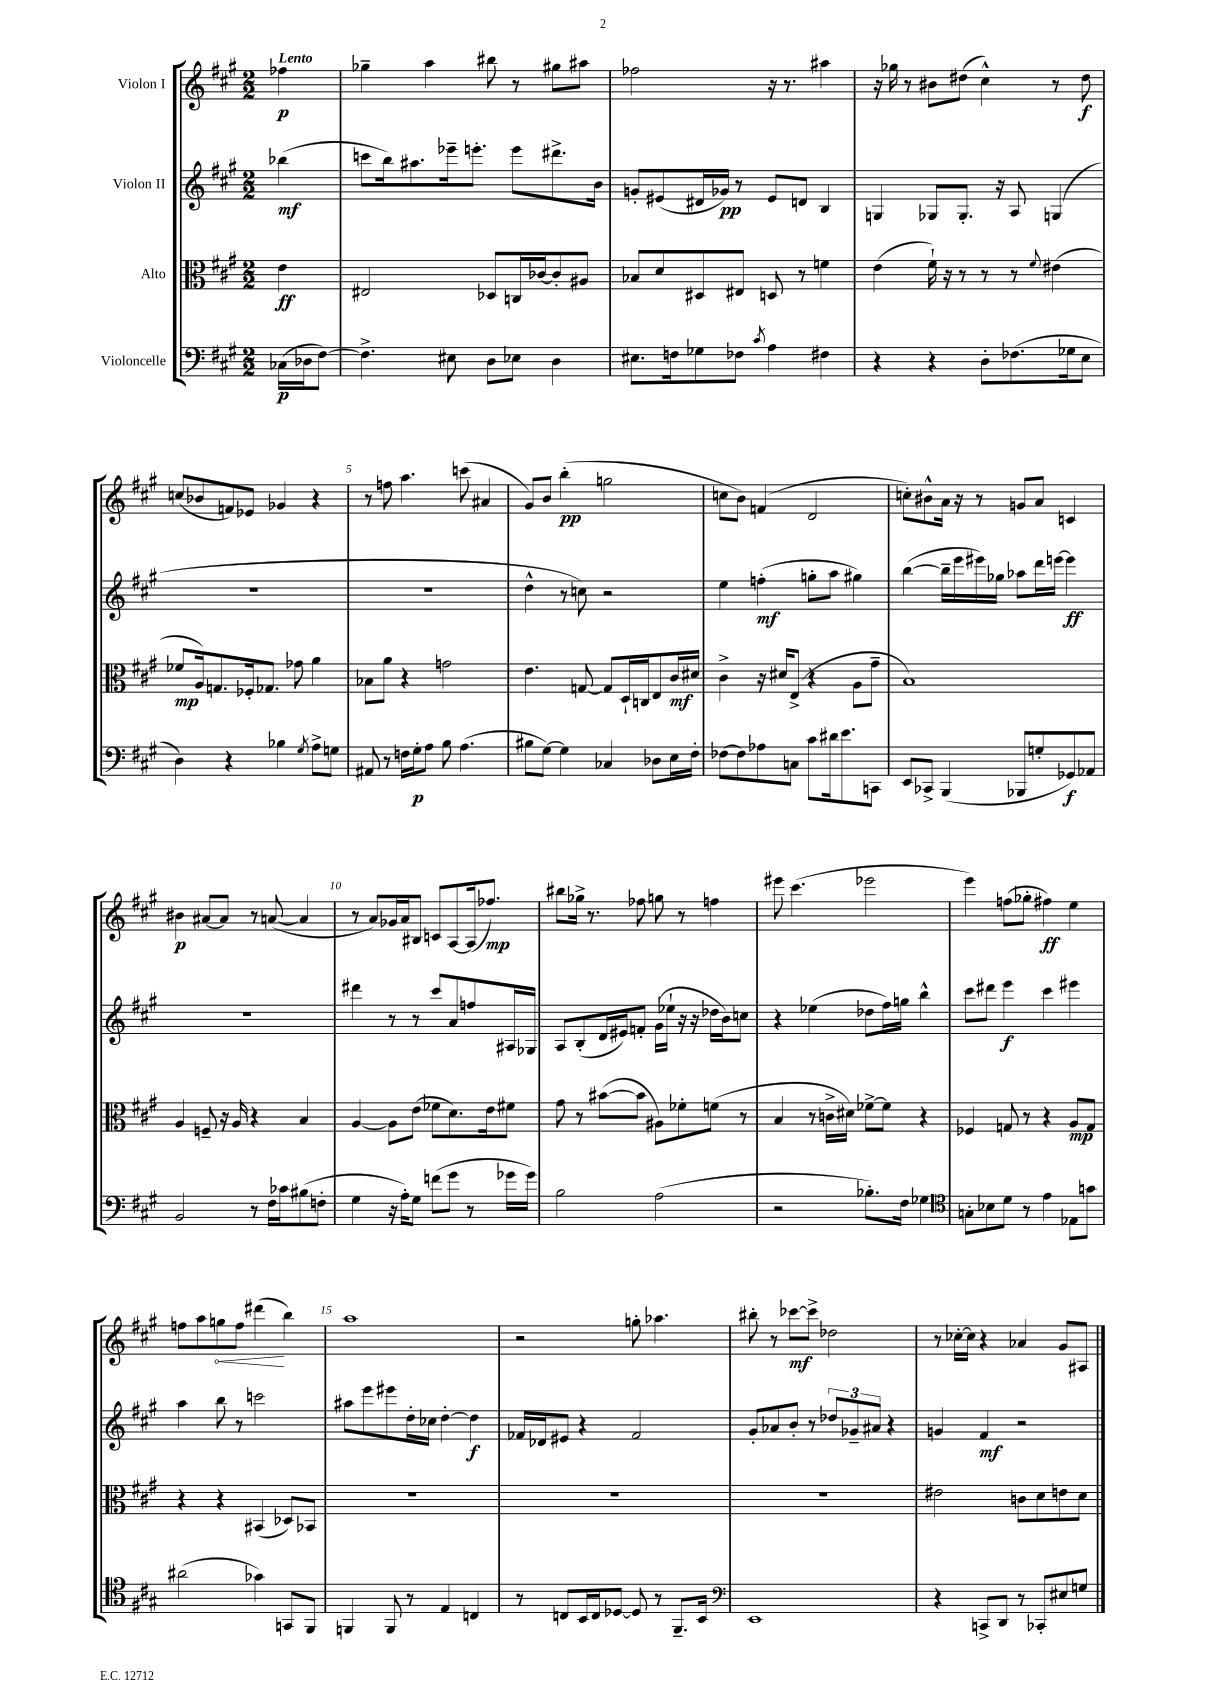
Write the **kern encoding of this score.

**kern	**dynam	**kern	**dynam	**kern	**dynam	**kern	**dynam
*part4	*part4	*part3	*part3	*part2	*part2	*part1	*part1
*staff4	*staff4	*staff3	*staff3	*staff2	*staff2	*staff1	*staff1
*I"Violoncelle	*	*I"Alto	*	*I"Violon II	*	*I"Violon I	*
*clefF4	*	*clefC3	*	*clefG2	*	*clefG2	*
*k[f#c#g#]	*	*k[f#c#g#]	*	*k[f#c#g#]	*	*k[f#c#g#]	*
*M2/2	*	*M2/2	*	*M2/2	*	*M2/2	*
=	=	=	=	=	=	=	=
!	!	!	!	!	!	!LO:TX:a:B:t=Lento	!
(16C-X\LL	p	4e\	ff	(4bb-X\	mf	4ff-X\	p
16D-X\J	.	.	.	.	.	.	.
[8F#\J)	.	.	.	.	.	.	.
=1	=1	=1	=1	=1	=1	=1	=1
4.F#^\]	.	2E#X/	.	8cccn\L	.	4gg-X~\	.
.	.	.	.	16bb\k)	.	.	.
.	.	.	.	8.aa#X\	.	.	.
.	.	.	.	.	.	4aa\	.
8E#X\	.	.	.	16eee-X~\k	.	.	.
.	.	.	.	8.eeen'\J	.	.	.
8D\L	.	8D-X/L	.	.	.	8bb#X\	.
8E-X\J	.	16Cn/L	.	8eee\L	.	8r	.
.	.	[16c-X/J	.	.	.	.	.
4D\	.	8c-'/]	.	8.ddd#X^\	.	8gg#X\L	.
.	.	8A#X/J	.	.	.	8aa#X\J	.
.	.	.	.	16b\Jk	.	.	.
=2	=2	=2	=2	=2	=2	=2	=2
8.E#X\L	.	8B-X/L	.	8gn'/L	.	2ff-X\	.
.	.	8d/	.	(8e#X/	.	.	.
16Fn\k	.	.	.	.	.	.	.
8G-X\	.	8D#X/	.	16d#X/L	.	.	.
.	.	.	.	16g-X/JJ)	pp	.	.
8F-X\J	.	8E#X/J	.	8r	.	.	.
8qc#/	.	.	.	.	.	.	.
4A\	.	8Dn/	.	8e#/L	.	16r	.
.	.	.	.	.	.	8.r	.
.	.	8r	.	8dn/J	.	.	.
4F#X\	.	4fn\	.	4B/	.	4aa#X\	.
=3	=3	=3	=3	=3	=3	=3	=3
4r	.	(4e\	.	4Gn/	.	16r	.
.	.	.	.	.	.	16gg-X\	.
.	.	.	.	.	.	8r	.
4r	.	16f#`\)	.	8G-X/L	.	8b#X\L	.
.	.	16r	.	.	.	.	.
.	.	8r	.	8.G-'/J	.	(8dd#X\J	.
8D'\L	.	8r	.	.	.	4cc#^^\)	.
.	.	.	.	16r	.	.	.
(8.F-X\	.	8r	.	8A/	.	.	.
.	.	8qqf#/	.	.	.	.	.
.	.	(4e#X\	.	(4Gn/	.	8r	.
16G-X\k	.	.	.	.	.	.	.
8E\J	.	.	.	.	.	8dd#\	f
!!LO:LB:g=z
=4	=4	=4	=4	=4	=4	=4	=4
4D\)	.	8f-X/L	mp	1r	.	(8ccn/L	.
.	.	16A/k)	.	.	.	8b-X/	.
.	.	8.Gn/	.	.	.	.	.
4r	.	.	.	.	.	8fn/)	.
.	.	16F-X'/k	.	.	.	8e-X/J	.
.	.	8.G-X/J	.	.	.	.	.
4B-X\	.	.	.	.	.	4g-X/	.
.	.	8g-X\	.	.	.	.	.
8qG#/	.	.	.	.	.	.	.
8A^\L	.	4a\	.	.	.	4r	.
8Gn\J	.	.	.	.	.	.	.
=5	=5	=5	=5	=5	=5	=5	=5
8AA#X/	.	8B-X\L	.	1r	.	8r	.
8r	.	8a\J	.	.	.	8ffn\	.
16Fn\LL	.	4r	.	.	.	4.aa\	.
16G#'\J	p	.	.	.	.	.	.
8A\J	.	.	.	.	.	.	.
8B\	.	2gn\	.	.	.	.	.
(4.A\	.	.	.	.	.	(8cccn\	.
.	.	.	.	.	.	4a#X/	.
=6	=6	=6	=6	=6	=6	=6	=6
8B#X\L	.	4.e\	.	4dd^^\	.	8g#/L)	.
[8G#\J)	.	.	.	.	.	8b/J	.
4G#\]	.	.	.	8r	.	(4bb'\	pp
.	.	[8Gn/	.	8ccn\)	.	.	.
4C-X/	.	8G/L]	.	2r	.	2ggn\	.
.	.	16D`/L	.	.	.	.	.
.	.	16Cn/J	.	.	.	.	.
8D-X\L	.	8E/	.	.	.	.	.
16E\L	.	16c#/L	mf	.	.	.	.
16F#'\JJ	.	16d#X/JJ	.	.	.	.	.
=7	=7	=7	=7	=7	=7	=7	=7
[8F-X\L	.	4c#^\	.	4ee\	.	8ccn\L	.
8F-\]	.	.	.	.	.	8b\J)	.
8A-X\	.	16r	.	(4ffn'\	mf	(4fn/	.
.	.	16d#X/KL	.	.	.	.	.
8Cn\J	.	(8E^/J	.	.	.	.	.
8c#\L	.	4r	.	8ggn'\L	.	2d/	.
16d#X\k	.	.	.	8aa\J	.	.	.
8.e\	.	.	.	.	.	.	.
.	.	8A\L	.	4gg#X\)	.	.	.
8CCn\J	.	8g#~\J	.	.	.	.	.
=8	=8	=8	=8	=8	=8	=8	=8
8EE/L	.	1B)	.	([4bb\	.	8ccn'\L)	.
8CC-X^/J	.	.	.	.	.	8b#X^^\	.
(4BBB/	.	.	.	16bb~\LL]	.	16a\Jk	.
.	.	.	.	16eee\	.	16r	.
.	.	.	.	16eee#X\)	.	8r	.
.	.	.	.	16gg-X\JJ	.	.	.
8BBB-X/L	.	.	.	8aa-X\L	.	8gn/L	.
8Gn'/	.	.	.	16ddd\L	.	8a/J	.
.	.	.	.	[16eeen\JJ	.	.	.
8GG-X/)	f	.	.	4eee\]	ff	4cn/	.
8AA-X/J	.	.	.	.	.	.	.
!!LO:LB:g=z
=9	=9	=9	=9	=9	=9	=9	=9
2BB/	.	4A/	.	1r	.	4b#X\	p
.	.	8Fn~/	.	.	.	[8a#X/L	.
.	.	16r	.	.	.	8a#/J]	.
.	.	16A/	.	.	.	.	.
8r	.	4r	.	.	.	8r	.
16F#\LL	.	.	.	.	.	([8an/	.
16c-X\J	.	.	.	.	.	.	.
(8B#X\	.	4B/	.	.	.	4a/]	.
8Fn'\J	.	.	.	.	.	.	.
=10	=10	=10	=10	=10	=10	=10	=10
4G#\	.	[4A/	.	4ddd#X\	.	8r	.
.	.	.	.	.	.	8a/L)	.
16r	.	8A\L]	.	8r	.	16g-X/L	.
16A'\KL)	.	.	.	.	.	16a/J	.
8G#\J	.	(8e\J	.	8r	.	8B#X/J	.
(8fn\L	.	8f-X\L	.	8ccc#/L	.	8cn/L	.
8g#\J	.	8.d\)	.	8a/	.	[8A/	.
8r	.	.	.	8ffn/	.	(16A/k]	.
.	.	16e\k	.	.	.	8.ff-X/J)	mp
16g-X\LL	.	8f#X\J	.	16A#X/L	.	.	.
16g-\JJ)	.	.	.	16G-X/JJ	.	.	.
=11	=11	=11	=11	=11	=11	=11	=11
2B\	.	8g#\	.	8A/L	.	8bb#X\L	.
.	.	8r	.	(8B'/	.	16gg-X^\Jk	.
.	.	.	.	.	.	8.r	.
.	.	([8b#X\L	.	16d/L	.	.	.
.	.	.	.	16e#X/J)	.	.	.
.	.	8b#\J]	.	8fn'/J	.	8ff-X\	.
(2A\	.	8A#X\L)	.	(16g#\LL	.	8ggn\	.
.	.	.	.	16ee-X`\JJ	.	.	.
.	.	8f-X'\	.	16r	.	8r	.
.	.	.	.	16r	.	.	.
.	.	(8fn\J	.	16dd-X\LL	.	4ffn\	.
.	.	.	.	16b\J)	.	.	.
.	.	8r	.	8ccn\J	.	.	.
=12	=12	=12	=12	=12	=12	=12	=12
2r	.	4B/	.	4r	.	8eee#X\	.
.	.	.	.	.	.	(4.ccc#\	.
.	.	8r	.	(4ee-X\	.	.	.
.	.	16cn^\LL	.	.	.	.	.
.	.	16d#X\JJ)	.	.	.	.	.
8.B-X'\L)	.	[8f-X^\L	.	8dd-X\L	.	2eee-X\	.
.	.	8f-\J]	.	16ff#\L)	.	.	.
16F#\Jk	.	.	.	16ggn\JJ	.	.	.
4G-X\	.	4r	.	4bb^^\	.	.	.
=13	=13	=13	=13	=13	=13	=13	=13
*clefC4	*	*	*	*	*	*	*
8Gn'\L	.	4F-X/	.	8ccc#\L	.	4eee\)	.
8B-X\	.	.	.	8ddd#X\J	.	.	.
8d\J	.	8Gn/	.	4eee\	f	(8ffn\L	.
8r	.	8r	.	.	.	8gg-X'\J	.
4e\	.	4r	.	4ccc#\	.	4ff#X\)	ff
8E-X\L	.	8A/L	mp	4eee#X\	.	4ee\	.
8gn\J	.	8G/J	.	.	.	.	.
!!LO:LB:g=z
=14	=14	=14	=14	=14	=14	=14	=14
(2a#X\	.	4r	.	4aa\	.	8ffn\L	.
.	.	.	.	.	.	8aa\	.
!	!	!	!	!	!	!	!LO:HP:b
.	.	4r	.	8bb\	.	8ggn\	<
.	.	.	.	8r	.	8ff\J	.
4g-X\)	.	(4BB#X/	.	2cccn\	.	(4ddd#X\	.
8GGn/L	.	8D-X/L)	.	.	.	4bb\)	[
8FF#/J	.	8BB-X/J	.	.	.	.	.
=15	=15	=15	=15	=15	=15	=15	=15
4FFn/	.	1r	.	8aa#X\L	.	1aa	.
.	.	.	.	8eee\	.	.	.
8FF/	.	.	.	8eee#X\	.	.	.
8r	.	.	.	16dd'\L	.	.	.
.	.	.	.	16cc-X\JJ	.	.	.
4E/	.	.	.	[4dd'\	.	.	.
4Cn/	.	.	.	4dd\]	f	.	.
=16	=16	=16	=16	=16	=16	=16	=16
8r	.	1r	.	16f-X/LL	.	2r	.
.	.	.	.	16d-X/J	.	.	.
8Cn/L	.	.	.	8e#X/J	.	.	.
16BB/L	.	.	.	4r	.	.	.
16C/J	.	.	.	.	.	.	.
[8D-X/J	.	.	.	.	.	.	.
8D-/]	.	.	.	2f-/	.	8ggn'\	.
8r	.	.	.	.	.	4.aa-X\	.
8.FF#~/L	.	.	.	.	.	.	.
16BB/Jk	.	.	.	.	.	.	.
=17	=17	=17	=17	=17	=17	=17	=17
*clefF4	*	*	*	*	*	*	*
1EE	.	1r	.	8g#'/L	.	8bb#X'\	.
.	.	.	.	8a-X/	.	8r	.
.	.	.	.	8b'/J	.	[8ccc-X\L	mf
.	.	.	.	8r	.	8ccc-^\J]	.
.	.	.	.	12dd-X/L	.	2dd-X\	.
.	.	.	.	12g-X~/	.	.	.
.	.	.	.	12a#X/J	.	.	.
.	.	.	.	4r	.	.	.
=18	=18	=18	=18	=18	=18	=18	=18
4r	.	2e#X\	.	4gn/	.	8r	.
.	.	.	.	.	.	[16cc-X'\LL	.
.	.	.	.	.	.	16cc-\JJ]	.
8CCn^/L	.	.	.	4f#/	mf	4r	.
8DD/J	.	.	.	.	.	.	.
8r	.	8cn\L	.	2r	.	4a-X/	.
8CC-X'/L	.	8d\	.	.	.	.	.
8E#X/	.	8en\	.	.	.	8g#/L	.
8Gn/J	.	8d\J	.	.	.	8A#X/J	.
==	==	==	==	==	==	==	==
*-	*-	*-	*-	*-	*-	*-	*-
